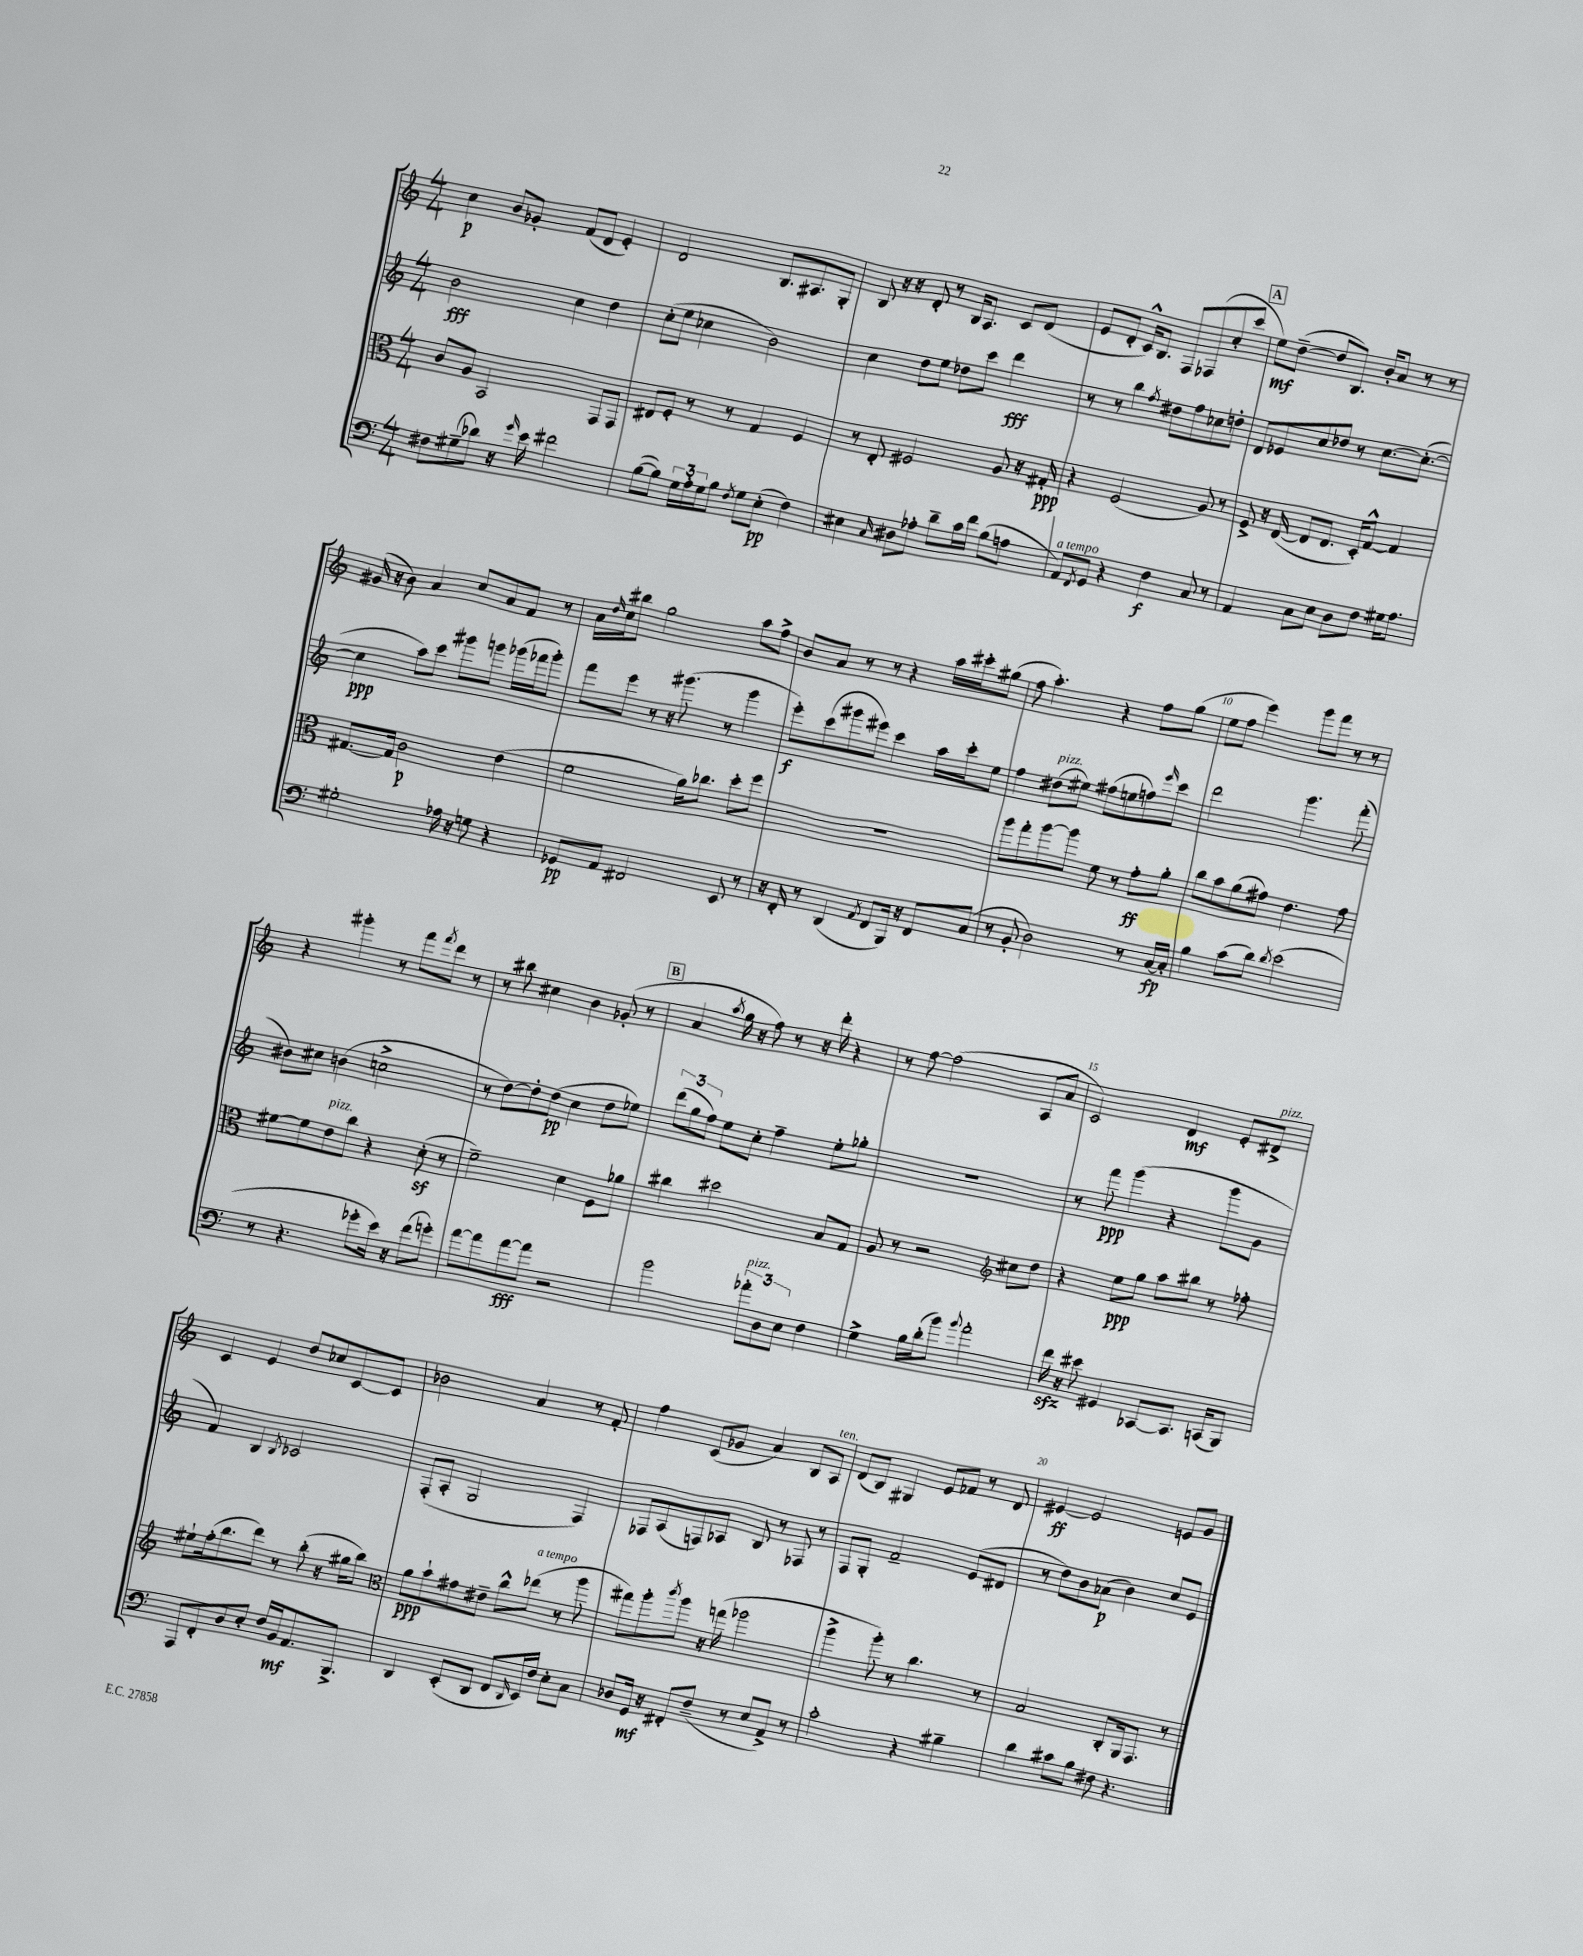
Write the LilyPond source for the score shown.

<<
\new StaffGroup <<
\new Staff = "s0" {
    \clef treble \key c \major \numericTimeSignature \time 4/4
    c''4\p b'8 ges'8-. f'8( d'8 e'4-.) |
    d'2 b8. ais8. g8-. |
    b8 r16 r16 d'8-. r8 b16 a8. c'8 d'8( |
    e'8 d'8-. c'16-^) b8. f8 fes8( c''8-. c'''8 |
    \mark \markup { \box "A" } e''8\mf) d''8~--( d''8 b8.) b'16-. a'8 r8 r8 |
    gis'16( r16 b'8) a'4 c''8 a'8 f'8 r8 |
    a'16 \grace { d''16 } c''16 bis''8 g''2 a''8 f''8-> |
    b'8 a'8 r8 r8 r4 a''16 cis'''16-. gis''8( |
    f''8 a''4.-.) r4 f''8 g''8( |
    e''8 f''8 e'''4) g'''8 f'''8 r8 r8 |
    r4 gis'''4-. r8 f'''8 \acciaccatura { f'''8 } d'''8 r8 |
    r8 bis''8 cis''4 b'4 ges'8-.( r8 |
    \mark \markup { \box "B" } a'4 \acciaccatura { a''8 } g''16 r16 f''8) r8 r16 d'''16-. r4 |
    r8 f''8~ f''2( a8 a'8 |
    c'2) d'4\mf e'8-. dis'8->^\markup { \italic "pizz." } |
    c'4 e'4 d''8 ces''8 c'8~ c'8 |
    bes'2 a'4 r8 f'8-. |
    f''4 c'8( ges'8 a'4) b8 a8^\markup { \italic "ten." } |
    d'8( b8) gis4 e'8 fes'8 r8 d'8 |
    eis'4~\ff eis'2 e'8 g'8 \bar "|." |
}
\new Staff = "s1" {
    \clef treble \key c \major \numericTimeSignature \time 4/4
    b'2\fff c''4 d''4 |
    c''8-.( e''8 ces''4 b'2) |
    c''4 d''8 e''8 des''8 c'''8 d'''4\fff |
    r8 r8 b''4 \acciaccatura { f''8 } dis''8 f''8 ces''8 d''8-. |
    \mark \markup { \box "A" } d'8 ees'8 c''8 des''8 r8 c''8.~ c''8.~-.( |
    c''4\ppp a''8) c'''8 gis'''8 g'''8 ges'''16( fes'''16 ges'''8-.) |
    f'''8 e'''8 r8 r16 gis'''8.( r8 gis'''4 |
    e'''8-.\f) c'''8( gis'''8 eis'''8) c'''4 a''16 c'''16-. e''8 |
    f''4 dis''8^\markup { \italic "pizz." }( eis''8) fis''8( e''8 f''8) \grace { e'''16 } c'''8 |
    d'''2 g'''4. f'''8-.( |
    bis'8) cis''8 b'4( c''2-> |
    r8 d''8~) d''8-. d''8\pp( c''4 d''8 ees''8) |
    \mark \markup { \box "B" } \tuplet 3/2 { d'''8( g''8 f''8) } e''8 c''8-. f''4-- e''8-. ges''8-. |
    R1 |
    r8 f'''8\ppp g'''4( r4 g'''8 g'8 |
    f'4) b4 \acciaccatura { b8 } ces'2 |
    f8-.( a8-. g2 f4) |
    fes8 a8( f8) aes8 b8 r8 fes8 r8 |
    f8 g8-. f'2-- e'8( dis'8 |
    r8 d''8) b'8 aes'8\p( b'4) c''8 e'8 \bar "|." |
}
\new Staff = "s2" {
    \clef alto \key c \major \numericTimeSignature \time 4/4
    c'8 a8 b,2 g,8 g,8 |
    eis8 f8-. r8 r8 g4 f4 |
    r8 e8-. fis2 a8 r16 gis16-.\ppp |
    r4 f2( a8) r8 |
    \mark \markup { \box "A" } f8-> r16 e16~( e8 e8. d16-.) g8~-^ g4 |
    gis8.~ gis16 c'2\p e'4( |
    f'2 a'16) ces''8. d''8-. f''8 |
    R1 |
    a''8 g''8-. a''8~ a''8 f'8 r8 g'8-.\ff a'8-. |
    c''8 b'8 a'8( gis'8) e'4. gis'8 |
    fis'8~ fis'8 e'8^\markup { \italic "pizz." } c''8 r4 d'8-.\sf( r8 |
    f'2--) d'4 f8 aes'8 |
    \mark \markup { \box "B" } cis''4 dis''2 b8 g8 |
    a8 r8 r2 \clef treble cis''8 d''8 |
    r4 e''8\ppp g''8 a''8 bis''8 r8 fes''8-. |
    eis''8-! f''16-.( b''8. d'''8) r8 b''8-.( r16 gis''16 b''8) |
    \clef alto a'8\ppp b'8-! gis'8 eis'8-- c''8-^ ees''8^\markup { \italic "a tempo" }( r8 a''8 |
    gis''8) a''8-. \acciaccatura { c'''8 } a''8 r16 g''16( aes''2 |
    a''4-> a''8-.) r8 c''4. r8 |
    b2 c8-. a,16 g,8. r8 \bar "|." |
}
\new Staff = "s3" {
    \clef bass \key c \major \numericTimeSignature \time 4/4
    fis8 gis8--( des'8) r16 \grace { g'16 } e'16 fis'2 |
    b8~( b8) \tuplet 3/2 { g16 a16-. g16 } b8 \acciaccatura { f8 } g8 e8-.\pp( f4) |
    eis4 \grace { c16 } dis8 aes8-. d'8-- c'16 f'16 b8( a8 |
    a,8^\markup { \italic "a tempo" }) \acciaccatura { f,8 } g,8 r4 f4\f c8 r8 |
    \mark \markup { \box "A" } a,4 c8 e8 d8 f8 gis16 a8. |
    gis2-. aes16 r16 g8 r4 |
    ges,8\pp a,8 fis,2 e,8 r8 |
    r16 f,16-. r8 d,4( \acciaccatura { a,8 } f,8 b,,16) r16 f,8 c8( |
    r8 b,8-. d2) r8 c16~\fp c16-. |
    b4 c'8( d'8) \acciaccatura { d'8 } e'2( |
    r8 r4. ges'8-. e'16) r16 f'8( g'8-.) |
    a'8~ a'8 a'8~\fff a'8 r2 |
    \mark \markup { \box "B" } b'2 \tuplet 3/2 { aes'8-.^\markup { \italic "pizz." } d8 e8 } f4 |
    g4-> b16 d'16-.( b'8) \appoggiatura { b'8 } a'2-. |
    f'16\sfz r16 eis'8 gis,4 ces,8~ ces,8. c,16( b,,8) |
    a,,8 f,8-. d8 e8-. f16 b,16\mf a,8. b,,8.-> |
    d,4 e,8-.( d,8 f,8 \grace { d,16 } e,16) f16 e8-. c8 |
    des8 g,16\mf r16 fis,8-. f8--( r8 e8 a,8->) r8 |
    c'2-. r4 bis4-- |
    d'4 cis'8 b8 fis8 r4. \bar "|." |
}
>>
>>
\layout { \context { \Score \override BarNumber.break-visibility = ##(#f #t #t) barNumberVisibility = #(every-nth-bar-number-visible 5) } }
